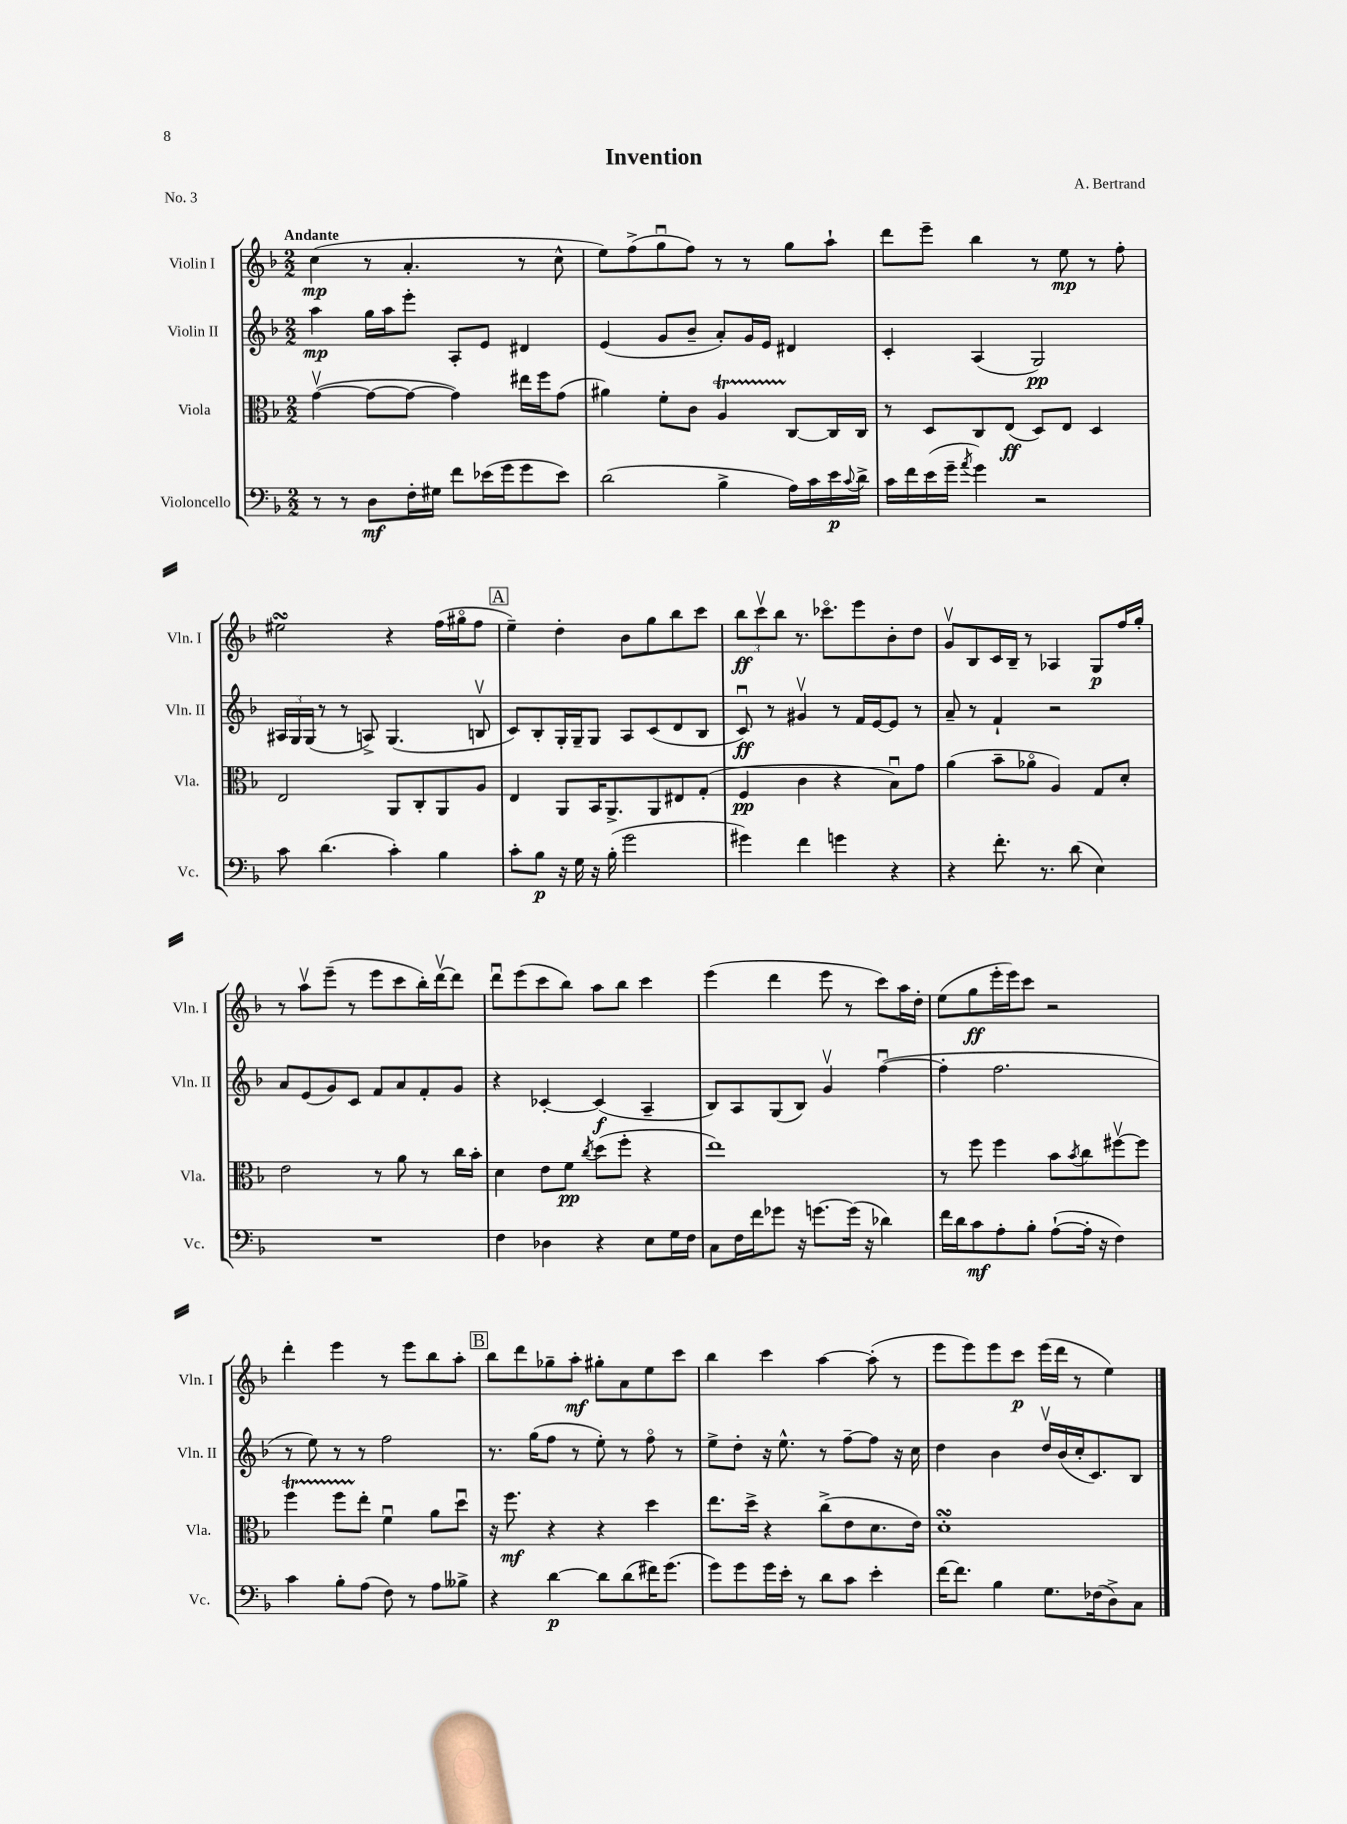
\header { title = "Invention" composer = "A. Bertrand" piece = "No. 3" }
<<
\new StaffGroup <<
\new Staff = "s0" \with { instrumentName = "Violin I" shortInstrumentName = "Vln. I" } {
    \clef treble \key f \major \numericTimeSignature \time 2/2 \tempo "Andante"
    c''4\mp( r8 a'4.-. r8 c''8-^ |
    e''8) f''8->( g''8\downbow f''8) r8 r8 g''8 a''8-! |
    d'''8 e'''8-- bes''4 r8 e''8\mp r8 f''8-. |
    eis''2\turn r4 f''16( gis''16\flageolet f''8 |
    \mark \markup { \box "A" } e''4--) d''4-. bes'8 g''8 bes''8 c'''8 |
    \tuplet 3/2 { bes''8\ff c'''8\upbow bes''8 } r8. ces'''8.\flageolet e'''8 bes'8-. d''8 |
    g'8\upbow bes8 c'16 bes16-- r8 aes4 g8\p f''16 g''16-. |
    r8 a''8\upbow e'''8--( r8 e'''8 c'''8 bes''16-.) d'''16~\upbow d'''8 |
    d'''8\downbow e'''8( c'''8 bes''8) a''8 bes''8 c'''4 |
    e'''4( d'''4 e'''8 r8 c'''8) a''16 d''16-. |
    e''8( g''8\ff e'''16-. e'''16) c'''8 r2 |
    d'''4-. e'''4 r8 e'''8 bes''8 a''8-. |
    \mark \markup { \box "B" } bes''8 d'''8 ges''8-- a''8-.\mf gis''8-. a'8 e''8 c'''8 |
    bes''4 c'''4 a''4~ a''8-.( r8 |
    e'''8 e'''8) e'''8 c'''8\p e'''16( d'''16 r8 e''4) \bar "|." |
}
\new Staff = "s1" \with { instrumentName = "Violin II" shortInstrumentName = "Vln. II" } {
    \clef treble \key f \major \numericTimeSignature \time 2/2
    a''4\mp g''16 a''16 e'''8-. a8-. e'8 dis'4 |
    e'4( g'8 bes'8-- a'8-.) g'16 e'16 dis'4 |
    c'4-. a4( g2\pp) |
    \tuplet 3/2 { ais16 g16 g16( } r8 r8 a8->) g4.( b8\upbow |
    \mark \markup { \box "A" } c'8) bes8-. g16-. g16-- g8 a8 c'8( d'8 bes8 |
    c'8\downbow\ff) r8 gis'4\upbow r8 f'16 e'16~ e'8 r8 |
    a'8-- r8 f'4-! r2 |
    a'8 e'8( g'8) c'8 f'8 a'8 f'8-. g'8 |
    r4 ces'4~-. ces'4\f( a4-- |
    bes8) a8 g8( bes8) g'4\upbow f''4~\downbow( |
    f''4-. f''2. |
    r8 e''8) r8 r8 f''2 |
    \mark \markup { \box "B" } r8. g''16( f''8 r8 e''8-.) r8 f''8\flageolet r8 |
    e''8-> d''8-. r16 e''8.-^ r8 f''8~-- f''8 r16 c''16 |
    d''4 bes'4 d''16\upbow bes'16( c''16-. c'8.) bes8 \bar "|." |
}
\new Staff = "s2" \with { instrumentName = "Viola" shortInstrumentName = "Vla." } {
    \clef alto \key f \major \numericTimeSignature \time 2/2
    g'4~\upbow( g'8~ g'8~ g'4) eis''16 f''16 g'8( |
    ais'4) f'8-. c'8 a4\startTrillSpan c8~\stopTrillSpan c16 c16 |
    r8 d8 c8 e8\ff( d8) e8 d4 |
    e2 a,8 c8-. a,8 a8 |
    \mark \markup { \box "A" } e4 a,8 bes,16 a,8.-> a,8 eis8 g8-.( |
    f4\pp c'4 r4 bes8\downbow) g'8 |
    a'4( bes'8-- aes'8\flageolet a4) g8 d'8-. |
    e'2 r8 a'8 r8 c''16 bes'16-. |
    d'4 e'8 f'8\pp \acciaccatura { c''8 } d''8( f''8-. r4 |
    e''1) |
    r8 f''8 f''4 bes'8 \acciaccatura { bes'8 } c''8 fis''8~\upbow fis''8 |
    f''4\startTrillSpan f''8 e''8-.\stopTrillSpan f'4\downbow a'8 d''8\downbow |
    \mark \markup { \box "B" } r16 f''8.\mf r4 r4 d''4 |
    e''8. d''16-> r4 c''8->( e'8 d'8. e'16) |
    d'1-.\turn \bar "|." |
}
\new Staff = "s3" \with { instrumentName = "Violoncello" shortInstrumentName = "Vc." } {
    \clef bass \key f \major \numericTimeSignature \time 2/2
    r8 r8 d8\mf f16-. gis16 f'8 ees'16( g'16 g'8 ees'8) |
    d'2( bes4-> a16) c'16 e'16\p \appoggiatura { c'8 } d'16-> |
    c'16 f'16 e'16( g'16-- \acciaccatura { a'8 } g'4) r2 |
    c'8 d'4.( c'4-.) bes4 |
    \mark \markup { \box "A" } c'8-. bes8\p r16 g16 r16 bes16-.( g'2 |
    gis'4) f'4 g'4 r4 |
    r4 f'8.-. r8. d'8( e4) |
    R1 |
    f4 des4 r4 e8 g16 f16 |
    c8 f16 f'16 ges'8 r16 g'8.~ g'16( r16 des'4) |
    f'16 d'16 c'8\mf a8-. bes8-. a8~-!( a16-. r16 f4) |
    c'4 bes8-. a8( f8) r8 a8 beses8-> |
    \mark \markup { \box "B" } r4 d'4~\p d'8 d'8( fis'16) g'8.( |
    g'8) g'8 g'16 e'16-. r8 d'8 c'8 e'4-. |
    f'16~ f'8. bes4 g8. fes16( d8->) c8 \bar "|." |
}
>>
>>
\layout { \context { \Score \remove "Bar_number_engraver" } }
